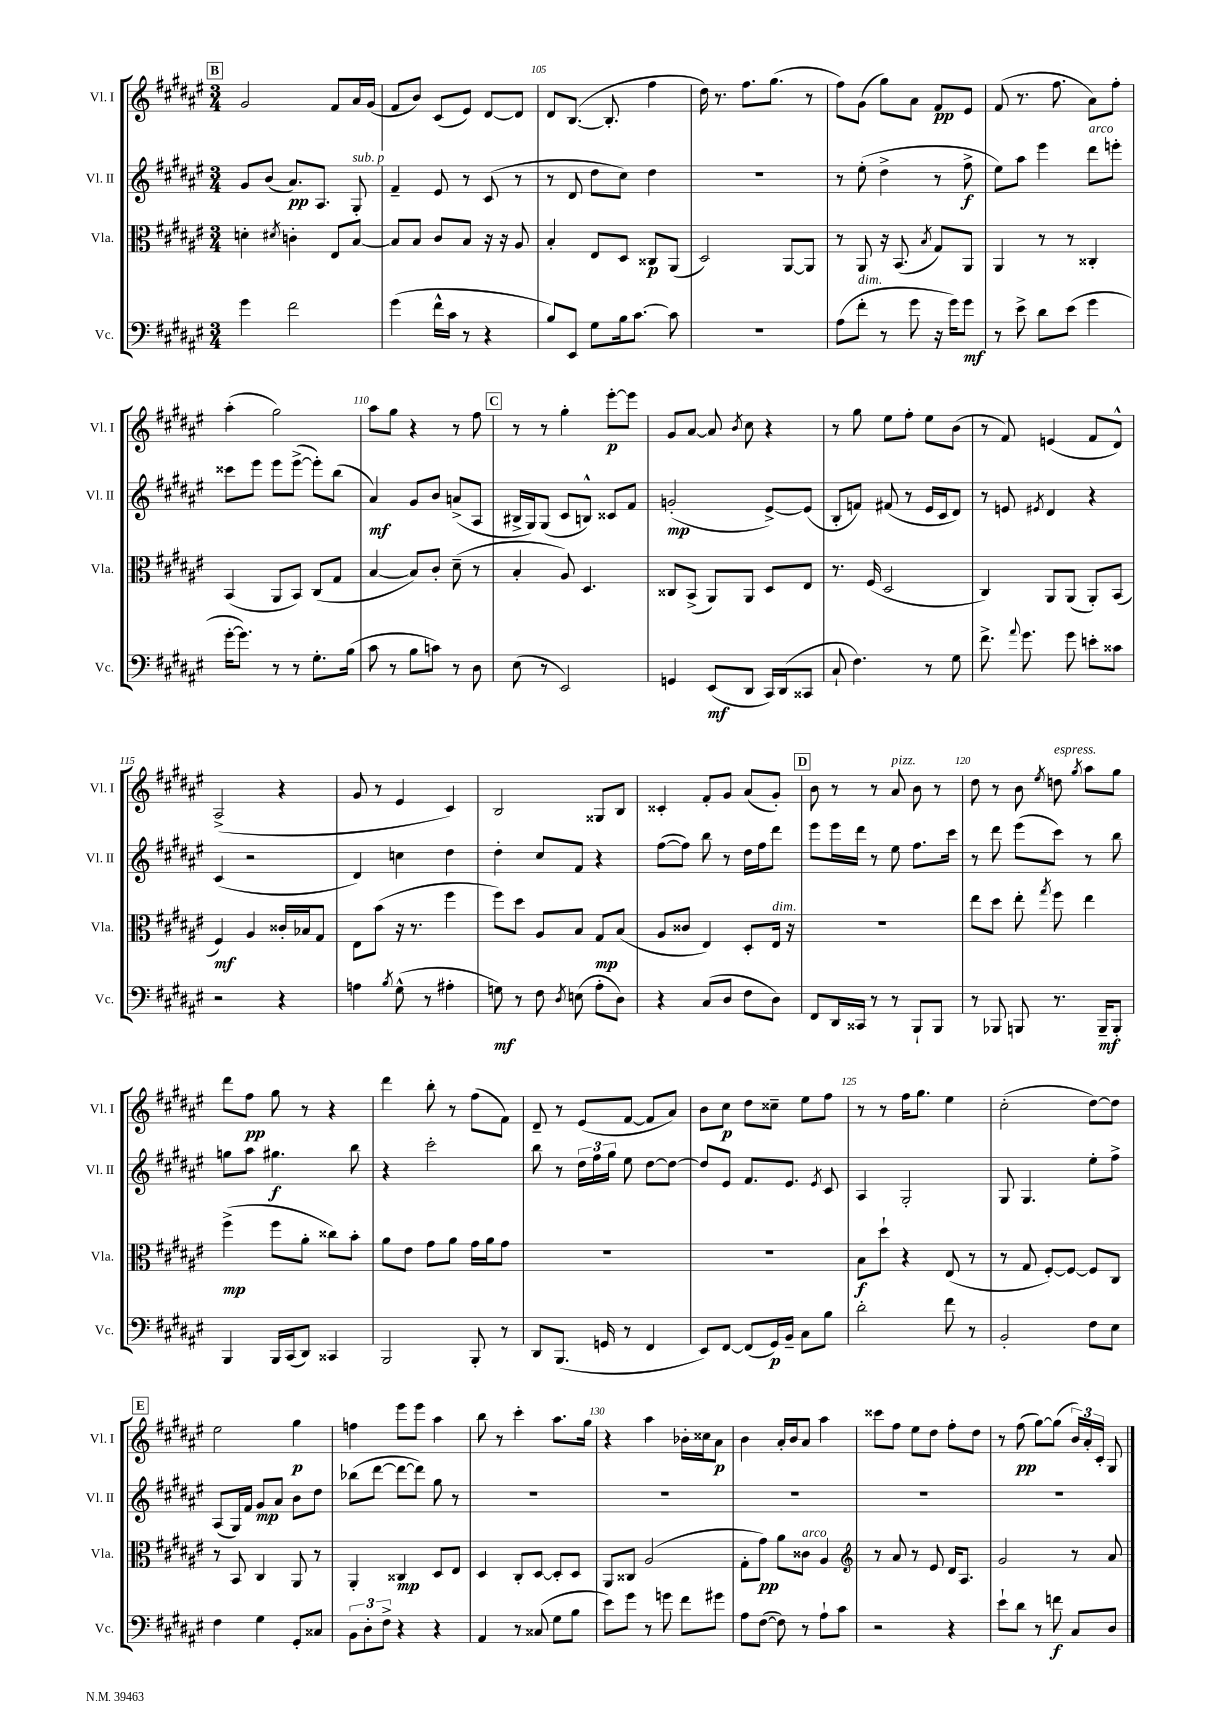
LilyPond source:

<<
\new StaffGroup <<
\new Staff = "s0" \with { instrumentName = "Vl. I" shortInstrumentName = "Vl. I" } {
    \clef treble \key fis \major \numericTimeSignature \time 3/4
    \autoBeamOff \mark \markup { \box "B" } gis'2 fis'8[ ais'16 gis'16]( |
    fis'8[ b'8]) cis'8[( eis'8]) dis'8[~ dis'8] |
    dis'8[ b8.]~( b8.-. fis''4 |
    dis''16) r8. fis''8.[ gis''8.]( r8 |
    fis''8[) gis'8]( gis''8[) ais'8] fis'8[\pp eis'8] |
    fis'8( r8. fis''8. ais'8[) fis''8]-. |
    ais''4-.( gis''2) |
    ais''8[ gis''8] r4 r8 fis''8 |
    \mark \markup { \box "C" } r8 r8 gis''4-. eis'''8[~-.\p eis'''8] |
    gis'8[ ais'8]~ ais'8 \acciaccatura { b'8 } cis''8 r4 |
    r8 gis''8 eis''8[ fis''8]-. eis''8[ b'8]( |
    r8 fis'8) e'4( fis'8[ dis'8]-^) |
    ais2->( r4 |
    gis'8 r8 eis'4 cis'4) |
    b2 gisis8[ b8] |
    cisis'4-. fis'8[-. gis'8] ais'8[( gis'8]-.) |
    \mark \markup { \box "D" } b'8 r8 r8 ais'8^\markup { \italic "pizz." } b'8 r8 |
    dis''8 r8 b'8 \acciaccatura { eis''8 } d''8^\markup { \italic "espress." } \acciaccatura { gis''8 } ais''8[ gis''8] |
    dis'''8[ fis''8]\pp gis''8 r8 r4 |
    dis'''4 b''8-. r8 fis''8[( fis'8]) |
    dis'8-- r8 eis'8[( fis'8]~ fis'8[ ais'8]) |
    b'8[ cis''8]\p dis''8[ cisis''8]-- eis''8[ fis''8] |
    r8 r8 fis''16[ gis''8.] eis''4 |
    cis''2-.( dis''8[~) dis''8] |
    \mark \markup { \box "E" } eis''2 gis''4\p |
    f''4 eis'''8[ eis'''8] ais''4 |
    b''8 r8 cis'''4-. ais''8.[ gis''16] |
    r4 ais''4 bes'16[-. cisis''16 ais'8]\p |
    b'4 ais'16[-. b'16 ais'8] ais''4 |
    cisis'''8[ fis''8] eis''8[ dis''8] fis''8[-. dis''8] |
    r8 fis''8\pp( gis''8[~) gis''8]( \tuplet 3/2 { b'16[) ais'16-. cis'16]-. } gis8 \bar "|." |
}
\new Staff = "s1" \with { instrumentName = "Vl. II" shortInstrumentName = "Vl. II" } {
    \clef treble \key fis \major \numericTimeSignature \time 3/4
    \autoBeamOff \mark \markup { \box "B" } gis'8[ b'8]( ais'8.[\pp) ais8.] gis8-.^\markup { \italic "sub. p" } |
    fis'4-- eis'8 r8 cis'8( r8 |
    r8 dis'8 dis''8[ cis''8]) dis''4 |
    R2. |
    r8 eis''8-.( dis''4-> r8 fis''8->\f |
    eis''8[) ais''8] eis'''4 dis'''8[^\markup { \italic "arco" } e'''8]-. |
    cisis'''8[ eis'''8] eis'''8[ eis'''8]~->( eis'''8[-.) b''8]( |
    ais'4\mf) gis'8[ b'8] a'8[->( ais8] |
    \mark \markup { \box "C" } bis16[-> gis16) gis8]( cis'8[ b8]-^) cisis'8[ fis'8] |
    g'2-.\mp( eis'8[~->) eis'8]( |
    b8[-. f'8]) fis'8( r8 eis'16[ cis'16 dis'8]) |
    r8 e'8 \acciaccatura { eis'8 } dis'4 r4 |
    cis'4( r2 |
    dis'4) c''4 dis''4 |
    dis''4-. cis''8[ fis'8] r4 |
    fis''8[~( fis''8]) b''8 r8 dis''16[ fis''16 dis'''8] |
    \mark \markup { \box "D" } eis'''8[ eis'''16 dis'''16] r8 eis''8 fis''8.[ cis'''16] |
    r8 dis'''8 eis'''8[( cis'''8]) r8 b''8 |
    g''8[ ais''8] gis''4.\f b''8 |
    r4 cis'''2-. |
    b''8 r8 \tuplet 3/2 { dis''16[ fis''16 gis''16] } eis''8 dis''8[~ dis''8]~ |
    dis''8[ eis'8] fis'8.[ eis'8.] \acciaccatura { eis'8 } cis'8 |
    ais4 gis2-. |
    gis8 gis4. eis''8[-. fis''8]-> |
    \mark \markup { \box "E" } ais8[( gis16) fis'16] gis'8[\mp ais'8] b'8[ dis''8] |
    bes''8[( dis'''8]~ dis'''8[~ dis'''8]) gis''8 r8 |
    R2. |
    R2. |
    R2. |
    R2. |
    R2. \bar "|." |
}
\new Staff = "s2" \with { instrumentName = "Vla." shortInstrumentName = "Vla." } {
    \clef alto \key fis \major \numericTimeSignature \time 3/4
    \autoBeamOff \mark \markup { \box "B" } d'4-. \acciaccatura { dis'8 } c'4-. eis8[ b8]~ |
    b8[ b8] cis'8[ b8] r16 r16 ais8 |
    b4-. eis8[ dis8] cisis8[\p ais,8]( |
    dis2) ais,8[~ ais,8] |
    r8 ais,8 r16 b,8.( \acciaccatura { b8 } gis8[) ais,8] |
    ais,4 r8 r8 cisis4-. |
    b,4( ais,8[ b,8]) cis8[( gis8] |
    b4~ b8[) cis'8]-. dis'8--( r8 |
    \mark \markup { \box "C" } b4-. ais8) dis4. |
    cisis8[ b,8]->( ais,8[) ais,8] dis8[ eis8] |
    r8. fis16( dis2 |
    cis4) ais,8[ ais,8]( ais,8[-.) b,8]( |
    fis4\mf) ais4 cisis'16[-. bes16 gis8] |
    eis8[ b'8]( r16 r8. fis''4 |
    fis''8[) dis''8] ais8[ b8] gis8[\mp b8]( |
    ais8[ cisis'8] eis4) dis8[-. eis16]^\markup { \italic "dim." } r16 |
    \mark \markup { \box "D" } R2. |
    eis''8[ dis''8] eis''8-. \acciaccatura { gis''8 } fis''8 eis''4 |
    fis''4->\mp( fis''8[ ais'8]-. cisis''8[) b'8]-. |
    ais'8[ eis'8] gis'8[ ais'8] gis'16[ ais'16 gis'8] |
    R2. |
    R2. |
    b8[\f dis''8]-! r4 eis8( r8 |
    r8 gis8 fis8[~-.) fis8]~ fis8[ cis8] |
    \mark \markup { \box "E" } r8 b,8 cis4 ais,8 r8 |
    ais,4-. cisis4\mp dis8[ eis8] |
    dis4 cis8[-. dis8]~ dis8[-. dis8] |
    ais,8[ cisis8] ais2( |
    gis8[-. gis'8]\pp) ais'8[ cisis'8]^\markup { \italic "arco" } ais4 |
    \clef treble r8 ais'8 r8 eis'8 dis'16[ ais8.] |
    gis'2 r8 ais'8 \bar "|." |
}
\new Staff = "s3" \with { instrumentName = "Vc." shortInstrumentName = "Vc." } {
    \clef bass \key fis \major \numericTimeSignature \time 3/4
    \autoBeamOff \mark \markup { \box "B" } gis'4 fis'2 |
    gis'4( fis'16[-^ cis'16] r8 r4 |
    b8[) eis,8] gis8[ b16 cis'8.]~ cis'8 |
    R2. |
    ais8[( fis'8]-.^\markup { \italic "dim." } r8 gis'8 r16 gis'16[) gis'8]\mf |
    r8 eis'8-> dis'8[ eis'8]( gis'4 |
    gis'16[~-. gis'8.]) r8 r8 gis8.[-. b16]( |
    cis'8 r8 b8[ c'8]) r8 dis8 |
    \mark \markup { \box "C" } eis8( r8 eis,2) |
    g,4 eis,8[\mf( dis,8] cis,16[) dis,16( cisis,8] |
    cis8-! fis4.) r8 gis8 |
    fis'8.-> \appoggiatura { ais'8 } gis'8. gis'8 e'8[-. cisis'8] |
    r2 r4 |
    a4 \acciaccatura { b8 } gis8-^( r8 ais4-. |
    g8\mf) r8 fis8 \acciaccatura { dis8 } e8( ais8[-. dis8]) |
    r4 cis8[( dis8] fis8[ dis8]) |
    \mark \markup { \box "D" } fis,8[ dis,16 cisis,16] r8 r8 b,,8[-! b,,8] |
    r8 bes,,8 b,,8 r8. b,,16[--\mf b,,8]-. |
    b,,4 b,,16[ cis,16( dis,8]) cisis,4 |
    b,,2 b,,8-. r8 |
    dis,8[ b,,8.]( g,16 r8 fis,4 |
    eis,8[) fis,8]~ fis,8[( gis,16\p) b,16]-- cis8[ b8] |
    dis'2-. fis'8 r8 |
    b,2-. fis8[ eis8] |
    \mark \markup { \box "E" } fis4 gis4 gis,8[-. cisis8] |
    \tuplet 3/2 { b,8[ dis8-. fis8]-> } r4 r4 |
    ais,4 r8 cisis8( gis8[ b8] |
    eis'8[) gis'8] r8 g'8 fis'8[ gis'8] |
    ais8[ fis8]~( fis8) r8 ais8[-! cis'8] |
    r2 r4 |
    eis'8[-! dis'8] r8 f'8\f cis8[ dis8] \bar "|." |
}
>>
>>
\layout { \context { \Score currentBarNumber = #103 \override BarNumber.break-visibility = ##(#f #t #t) barNumberVisibility = #(every-nth-bar-number-visible 5) } }
